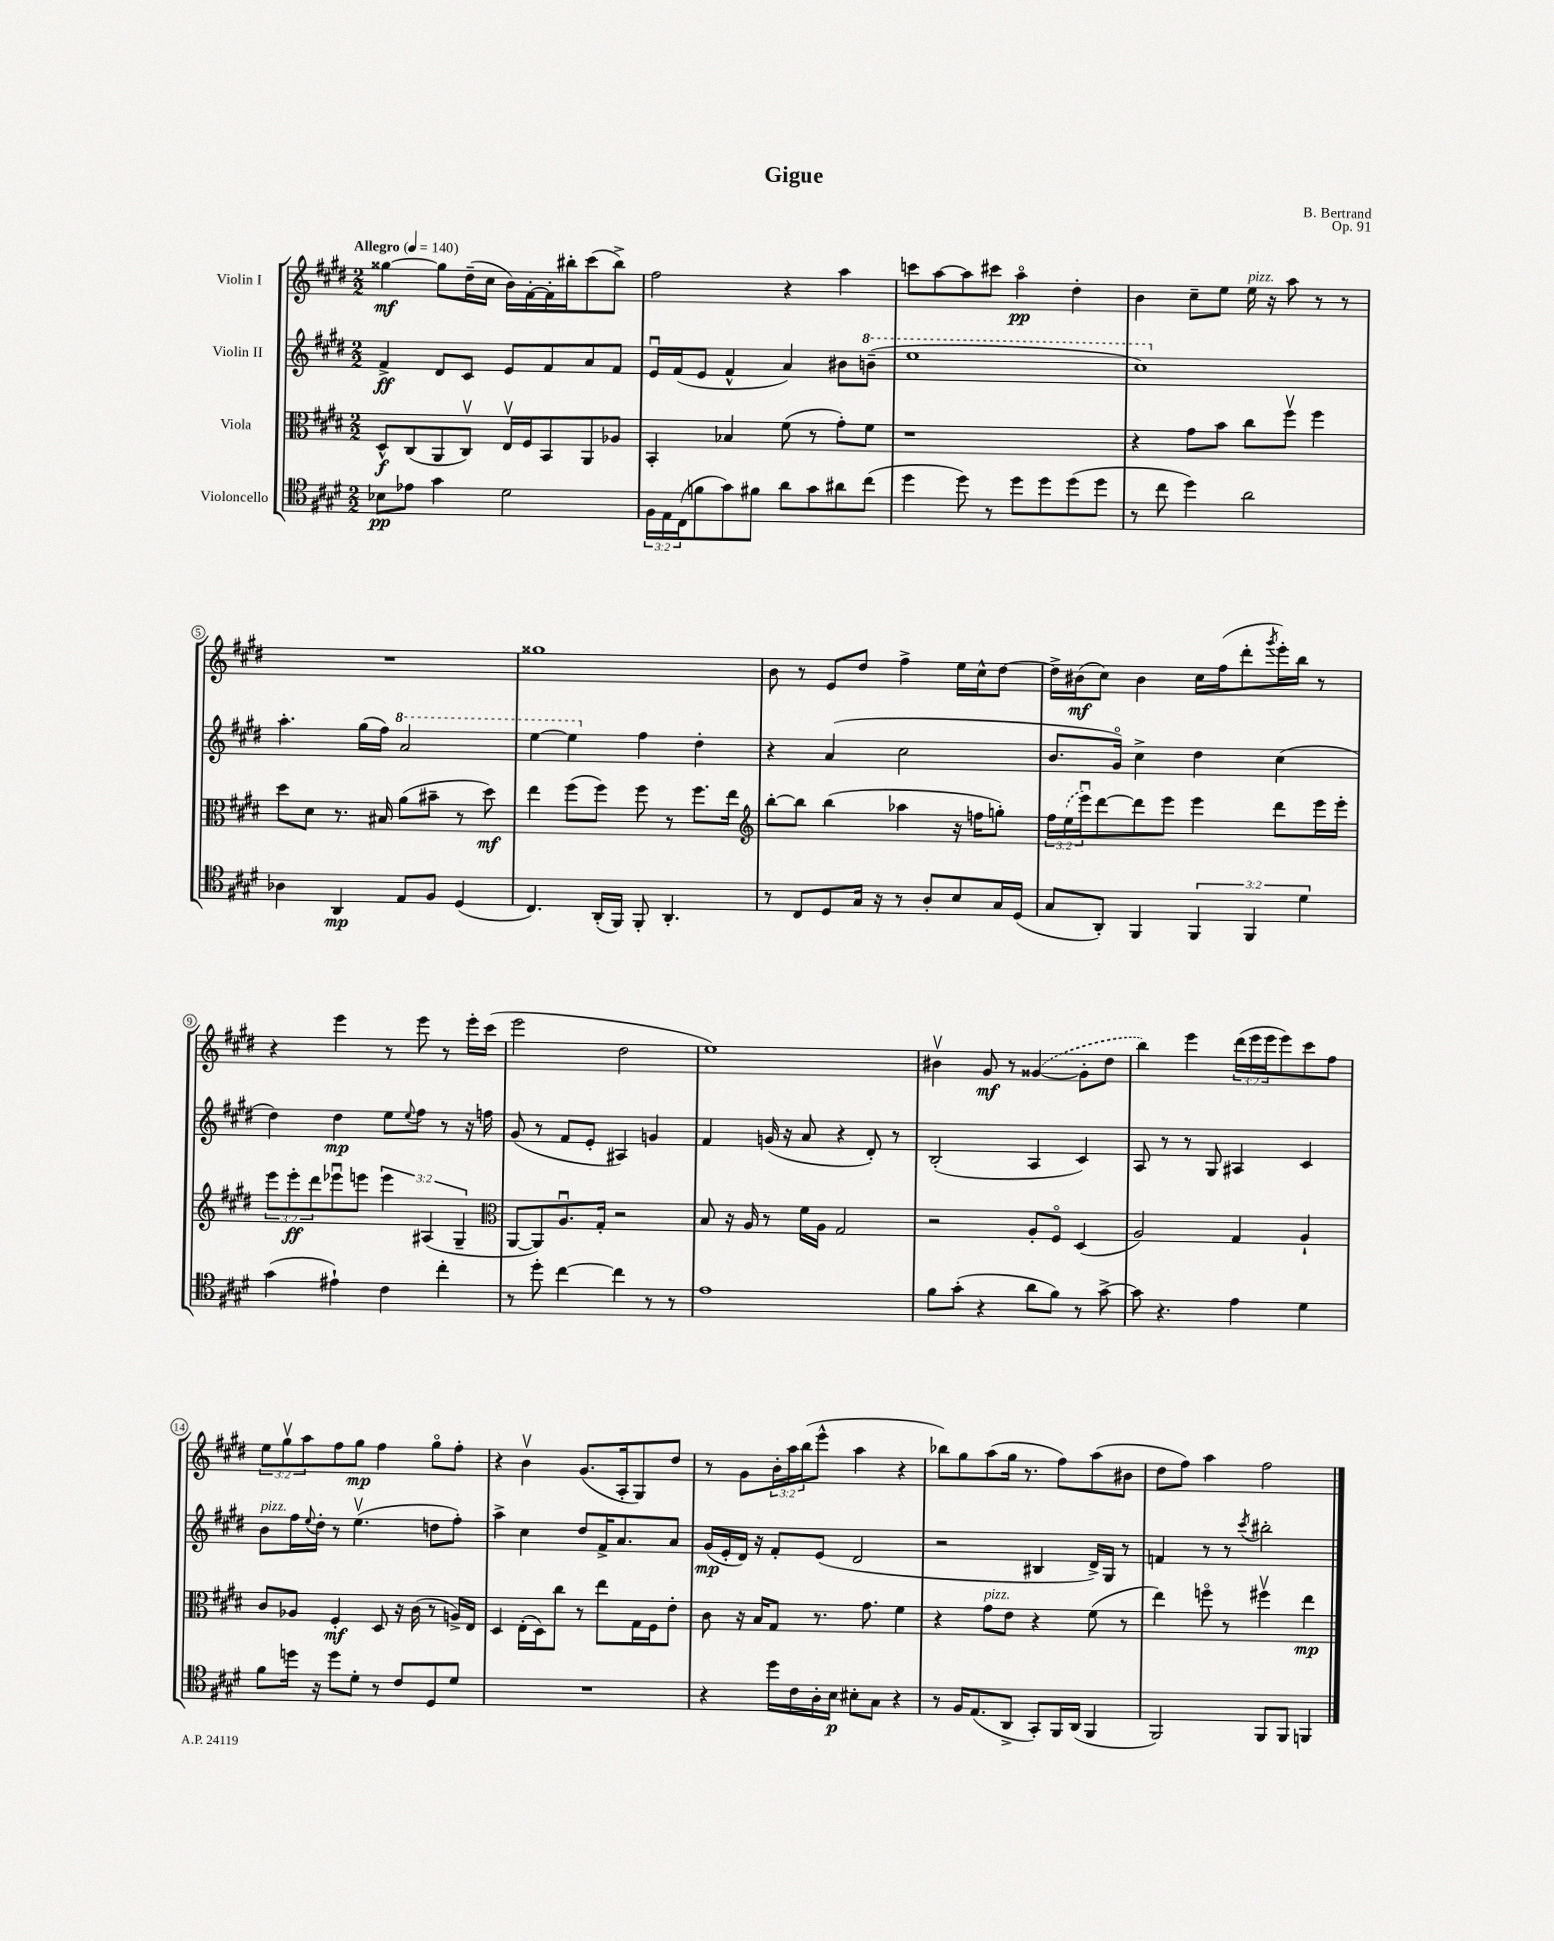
\header { title = "Gigue" composer = "B. Bertrand" opus = "Op. 91" }
<<
\new StaffGroup <<
\new Staff = "s0" \with { instrumentName = "Violin I" } {
    \clef treble \key e \major \numericTimeSignature \time 2/2 \override Staff.TupletNumber.text = #tuplet-number::calc-fraction-text \tempo "Allegro" 4 = 140
    gisis''4~\mf gisis''8 dis''16--( cis''16 b'16) fis'16~-. fis'16-. bis''16-. cis'''8( bis''8->) |
    fis''2 r4 a''4 |
    c'''8 a''8~ a''8 cis'''8 a''4\flageolet\pp dis''4-. |
    b'4 cis''8-- e''8 e''16^\markup { \italic "pizz." } r16 a''8 r8 r8 |
    R1 |
    gisis''1 |
    b'8 r8 e'8 dis''8 fis''4-> e''16 cis''16-^ dis''8~ |
    dis''16-> bis'16\mf( cis''8) bis'4 cis''16 fis''16( dis'''8-. \acciaccatura { gis'''8 } e'''16-.) b''16 r8 |
    r4 e'''4 r8 e'''8 r8 e'''16-. cis'''16( |
    e'''2 dis''2 |
    e''1) |
    bis'4\upbow gis'8\mf r8 \once \slurDashed gisis'4~( gisis'8-. dis''8 |
    b''4) e'''4 \tuplet 3/2 { dis'''16( e'''16 e'''16 } e'''8) cis'''8 fis''8 |
    \tuplet 3/2 { e''8 gis''8\upbow a''8 } fis''8 gis''8\mp fis''4 gis''8\flageolet fis''8-. |
    r4 b'4\upbow gis'8.( a16-. gis8) dis''8 |
    r8 gis'8 \tuplet 3/2 { b'16-. a''16 b''16( } e'''8-^ a''4 r4 |
    bes''8) gis''8 a''8( gis''16 r8. fis''8) a''8( bis'8 |
    dis''8 fis''8) a''4 fis''2 \bar "|." |
}
\new Staff = "s1" \with { instrumentName = "Violin II" } {
    \clef treble \key e \major \numericTimeSignature \time 2/2
    fis'4->\ff dis'8 cis'8 e'8 fis'8 a'8 fis'8 |
    e'16\downbow fis'16( e'8 fis'4-^ a'4) bis'8 \ottava #1 b''!8--( |
    e'''1 |
    cis'''1) \ottava #0 |
    a''4.-. gis''16( fis''16) \ottava #1 a''2 |
    e'''4~ e'''4 \ottava #0 fis''4 dis''4-. |
    r4 a'4( cis''2 |
    b'8. gis'16\flageolet) cis''4-> dis''4 cis''4( |
    dis''4) dis''4\mp e''8 \appoggiatura { e''8 } fis''8 r8 r16 f''16 |
    gis'8( r8 fis'8 e'8-. ais4) g'4 |
    fis'4 g'16( r16 a'8 r4 dis'8-.) r8 |
    b2-.( a4 cis'4) |
    a8 r8 r8 gis8 ais4 cis'4 |
    b'8^\markup { \italic "pizz." } fis''16 \appoggiatura { e''8 } dis''16-. r8 e''4.\upbow( d''8 fis''8-.) |
    a''4-> cis''4 dis''8 fis'16-> a'8. a'8 |
    gis'16\mp( e'16-. dis'16) r16 fis'8-. e'8( dis'2 |
    r2 bis4 dis'16->) gis16 r8 |
    f'4 r8 r8 \acciaccatura { cis'''8 } bis''2-. \bar "|." |
}
\new Staff = "s2" \with { instrumentName = "Viola" } {
    \clef alto \key e \major \numericTimeSignature \time 2/2 \override Staff.TupletNumber.text = #tuplet-number::calc-fraction-text
    dis8-^\f cis8( a,8 cis8\upbow) e16\upbow fis16 b,8 a,8 aes8 |
    b,4-. bes4 fis'8( r8 gis'8-.) fis'8 |
    r1 |
    r4 gis'8 b'8 cis''8 fis''8\upbow fis''4 |
    dis''8 dis'8 r8. bis16 a'8( bis'8-- r8 dis''8\mf) |
    e''4 fis''8( fis''8) fis''8 r8 fis''8. e''16 |
    \clef treble b''8~-. b''8 b''4( aes''4 r16 f''16 g''8-.) |
    \tuplet 3/2 { fis''16 \once \slurDashed e''16( e'''16\downbow) } dis'''8~ dis'''8 e'''8 e'''4 dis'''8 e'''16 e'''16-. |
    \tuplet 3/2 { e'''8 e'''8-.\ff dis'''8 } ees'''8\downbow e'''8 \tuplet 3/2 { e'''4 ais4( gis4-- } |
    \clef alto a,8~ a,8) a8.\downbow gis16-. r2 |
    b8 r16 a16 r8 fis'16 a16 gis2 |
    r2 a8-. fis8\flageolet dis4( |
    a2) gis4 a4-! |
    cis'8 aes8 fis4-.\mf dis8 r16 cis'16( r8 a16->) e16 |
    dis4 e16-.( dis16) cis''8 r8 e''8 gis16 fis16 e'8-. |
    cis'8 r16 b16 gis8 r8. gis'8. fis'4 |
    r4 gis'8^\markup { \italic "pizz." } e'8 r4 fis'8( r8 |
    e''4) f''8\flageolet r8 fis''4\upbow e''4\mp \bar "|." |
}
\new Staff = "s3" \with { instrumentName = "Violoncello" } {
    \clef tenor \key e \major \numericTimeSignature \time 2/2 \override Staff.TupletNumber.text = #tuplet-number::calc-fraction-text
    bes8\pp ees'8 gis'4 dis'2 |
    \tuplet 3/2 { fis16 e16 cis16( } f'8 gis'8) fis'8 a'8 gis'8 ais'8 cis''8( |
    dis''4 dis''8) r8 dis''8 dis''8 dis''8( dis''8 |
    r8 cis''8 dis''4) a'2 |
    aes4 a,4\mp e8 fis8 dis4( |
    cis4.) a,16-.( fis,16) fis,8-. a,4.-. |
    r8 cis8 dis8 gis16 r16 r8 a8-. b8 gis16 dis16( |
    gis8 a,8-.) fis,4 \tuplet 3/2 { fis,4 fis,4 dis'4 } |
    gis'4( eis'4-!) cis'4 cis''4-. |
    r8 dis''8-. cis''4~ cis''4 r8 r8 |
    e'1 |
    fis'8 gis'8-.( r4 a'8 fis'8) r8 gis'8~-> |
    gis'8 r4. e'4 dis'4 |
    fis'8 d''16 r16 d''8 dis'8-. r8 cis'8 dis8 dis'8 |
    R1 |
    r4 dis''16 cis'16 a16-. b16\p bis8-. gis8 r4 |
    r8 fis16 e8.( a,8-> gis,8-.) fis,16 a,16( fis,4 |
    fis,2) fis,8 fis,8 f,4 \bar "|." |
}
>>
>>
\layout { \context { \Score \override BarNumber.stencil = #(make-stencil-circler 0.1 0.3 ly:text-interface::print) } }
